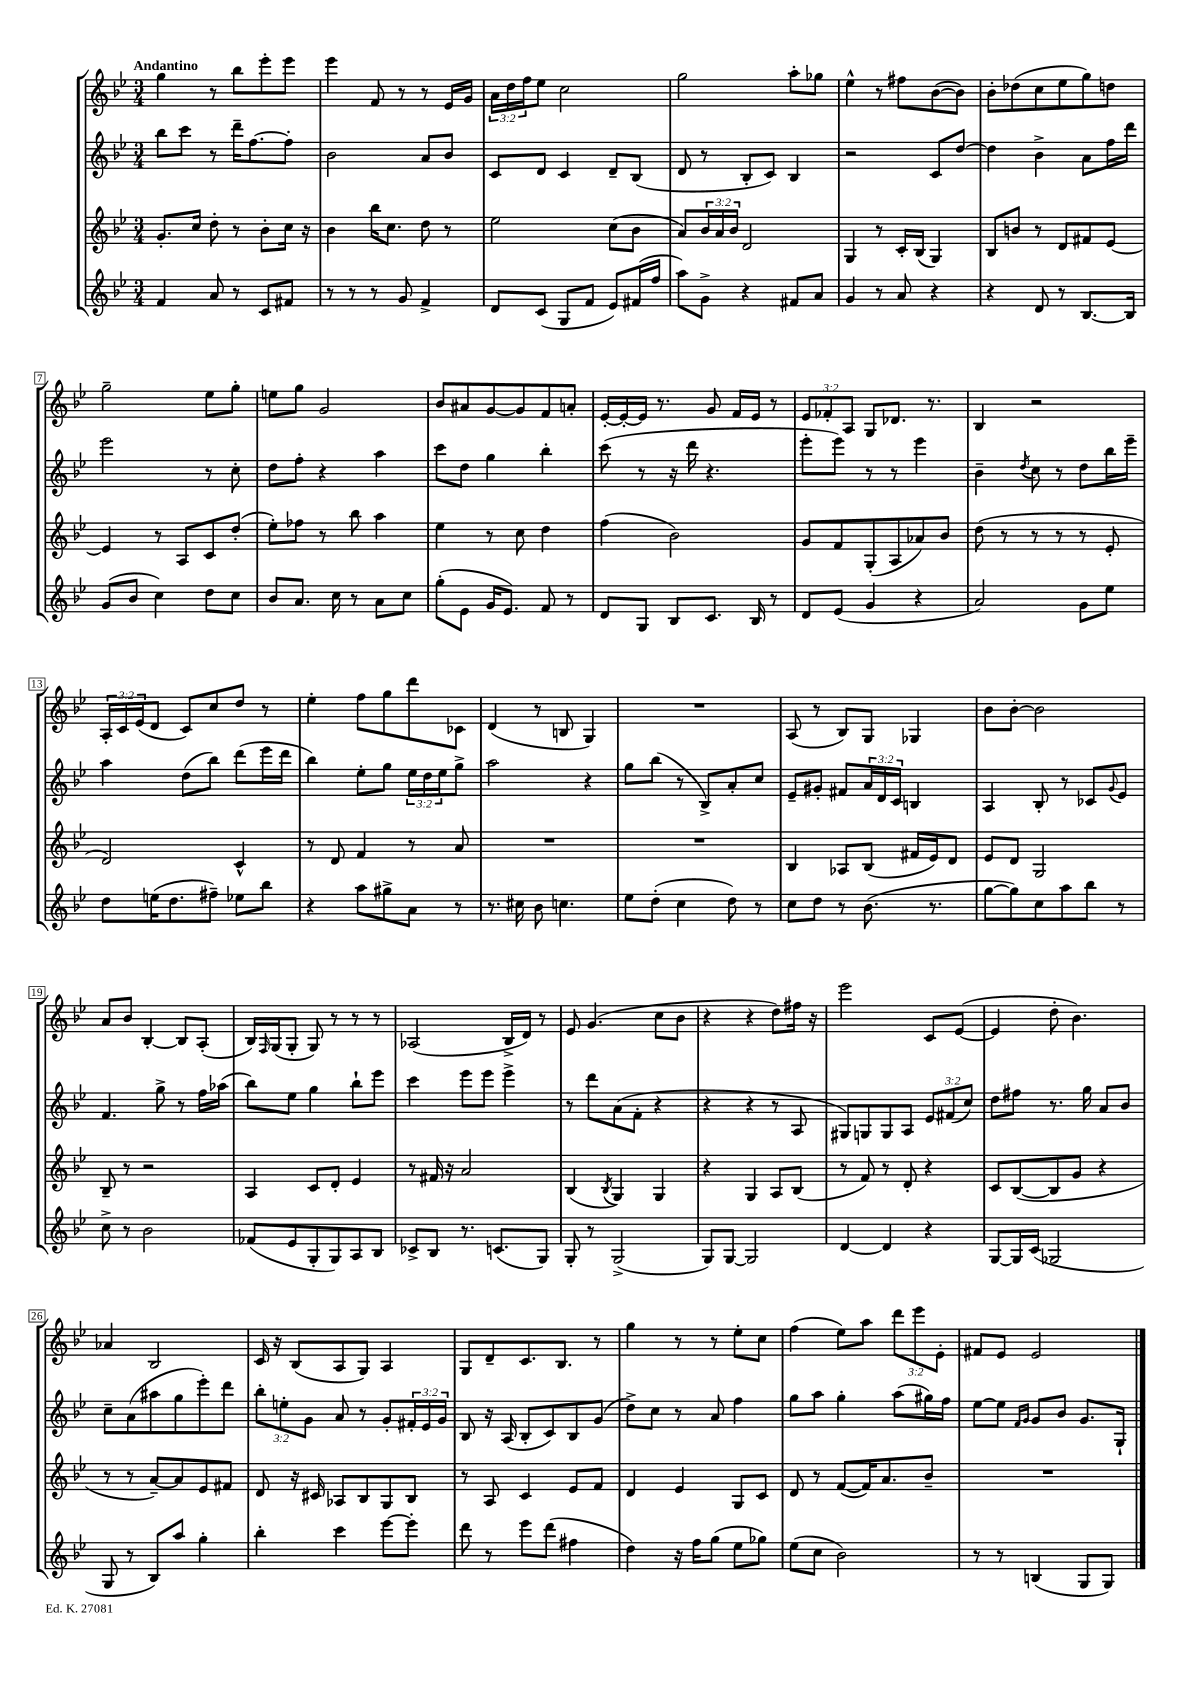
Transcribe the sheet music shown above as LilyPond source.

<<
\new StaffGroup <<
\new Staff = "s0" {
    \clef treble \key bes \major \numericTimeSignature \time 3/4 \override Staff.TupletNumber.text = #tuplet-number::calc-fraction-text \tempo "Andantino"
    g''4 r8 bes''8 ees'''8-. ees'''8 |
    ees'''4 f'8 r8 r8 ees'16 g'16 |
    \tuplet 3/2 { a'16 d''16 f''16 } ees''8 c''2 |
    g''2 a''8-. ges''8 |
    ees''4-^ r8 fis''8 bes'8~( bes'8) |
    bes'8-. des''8( c''8 ees''8 g''8) d''8 |
    g''2-- ees''8 g''8-. |
    e''8 g''8 g'2 |
    bes'8 ais'8 g'8~ g'8 f'8 a'8-. |
    ees'16~-. ees'16~-. ees'16 r8. g'8 f'16 ees'16 r8 |
    \tuplet 3/2 { ees'8 fes'8-. a8 } g8 des'8. r8. |
    bes4 r2 |
    \tuplet 3/2 { a16-. c'16 ees'16( } d'8 c'8) c''8 d''8 r8 |
    ees''4-. f''8 g''8 d'''8 ces'8 |
    d'4( r8 b8 g4) |
    R2. |
    a8( r8 bes8) g8 ges4 |
    bes'8 bes'8~-. bes'2 |
    a'8 bes'8 bes4~-. bes8 a8-.( |
    bes16) \grace { f16 } g16( g8-. g8) r8 r8 r8 |
    aes2( bes16-> d'16) r8 |
    ees'8 g'4.( c''8 bes'8 |
    r4 r4 d''8) fis''16 r16 |
    ees'''2 c'8 ees'8~( |
    ees'4 d''8-. bes'4.) |
    aes'4 bes2 |
    c'16 r16 bes8( a8 g8) a4 |
    g8 d'8-- c'8. bes8. r8 |
    g''4 r8 r8 ees''8-. c''8 |
    f''4( ees''8) a''8 \tuplet 3/2 { d'''8 ees'''8 ees'8-. } |
    fis'8 ees'8 ees'2 \bar "|." |
}
\new Staff = "s1" {
    \clef treble \key bes \major \numericTimeSignature \time 3/4 \override Staff.TupletNumber.text = #tuplet-number::calc-fraction-text
    bes''8 c'''8 r8 d'''16-- f''8.~ f''8-. |
    bes'2 a'8 bes'8 |
    c'8 d'8 c'4 d'8-- bes8( |
    d'8 r8 bes8-. c'8) bes4 |
    r2 c'8 d''8~ |
    d''4 bes'4-> a'8 f''16 d'''16 |
    ees'''2 r8 c''8-. |
    d''8 f''8-. r4 a''4 |
    c'''8 d''8 g''4 bes''4-. |
    c'''8( r8 r16 d'''16 r4. |
    ees'''8-. ees'''8) r8 r8 ees'''4 |
    bes'4-- \acciaccatura { d''8 } c''8 r8 d''8 bes''16 ees'''16-- |
    a''4 d''8( bes''8) d'''8( ees'''16 d'''16 |
    bes''4) ees''8-. g''8 \tuplet 3/2 { ees''16 d''16 ees''16 } g''8-> |
    a''2 r4 |
    g''8 bes''8( r8 bes8->) a'8-. c''8 |
    ees'8-- gis'8-. fis'8 \tuplet 3/2 { a'16 d'16 c'16 } b4 |
    a4 bes8-. r8 ces'8 \appoggiatura { g'8 } ees'8 |
    f'4. g''8-> r8 f''16 aes''16( |
    bes''8) ees''8 g''4 bes''8-! ees'''8 |
    c'''4 ees'''8 ees'''8 ees'''4-> |
    r8 d'''8 a'8( f'8-. r4 |
    r4 r4 r8 a8 |
    gis8) g8 g8 a8 \tuplet 3/2 { ees'8 fis'8( c''8) } |
    d''8 fis''8 r8. g''16 a'8 bes'8 |
    c''8-- a'8( ais''8 g''8 ees'''8-.) d'''8 |
    \tuplet 3/2 { bes''8-. e''8-. g'8 } a'8 r8 g'8-. \tuplet 3/2 { fis'16-. ees'16 g'16 } |
    bes8 r16 a16( bes8-. c'8) bes8 g'8( |
    d''8->) c''8 r8 a'8 f''4 |
    g''8 a''8 g''4-. a''8( gis''16) f''16 |
    ees''8~ ees''8 \grace { f'16 g'16 } g'8 bes'8 g'8. g16-! \bar "|." |
}
\new Staff = "s2" {
    \clef treble \key bes \major \numericTimeSignature \time 3/4 \override Staff.TupletNumber.text = #tuplet-number::calc-fraction-text
    g'8.-. c''16 d''8-. r8 bes'8-. c''16 r16 |
    bes'4 bes''16 c''8. d''8 r8 |
    ees''2 c''8( bes'8 |
    a'8) \tuplet 3/2 { bes'16 a'16 bes'16 } d'2 |
    g4 r8 c'16-. bes16( g4) |
    bes8 b'8 r8 d'8 fis'8 ees'8~ |
    ees'4 r8 a8 c'8 d''8-.( |
    ees''8-.) fes''8 r8 bes''8 a''4 |
    ees''4 r8 c''8 d''4 |
    f''4( bes'2) |
    g'8 f'8 g8-.( a8 aes'8) bes'8 |
    d''8( r8 r8 r8 r8 ees'8-. |
    d'2) c'4-^ |
    r8 d'8 f'4 r8 a'8 |
    R2. |
    R2. |
    bes4 aes8 bes8( fis'16 ees'16) d'8 |
    ees'8 d'8 g2 |
    bes8-- r8 r2 |
    a4 c'8 d'8-. ees'4 |
    r8 fis'16 r16 a'2 |
    bes4( \acciaccatura { bes8 } g4) g4 |
    r4 g4 a8 bes8( |
    r8 f'8) r8 d'8-. r4 |
    c'8 bes8~( bes8 g'8 r4 |
    r8 r8 a'8~--) a'8 ees'8 fis'8 |
    d'8 r16 cis'16 aes8 bes8 g8 bes8 |
    r8 a8 c'4 ees'8 f'8 |
    d'4 ees'4 g8 c'8 |
    d'8 r8 f'8~( f'16) a'8. bes'8-- |
    R2. \bar "|." |
}
\new Staff = "s3" {
    \clef treble \key bes \major \numericTimeSignature \time 3/4
    f'4 a'8 r8 c'8 fis'8 |
    r8 r8 r8 g'8 f'4-> |
    d'8 c'8( g8 f'8 ees'8) fis'16( f''16 |
    a''8) g'8-> r4 fis'8 a'8 |
    g'4 r8 a'8 r4 |
    r4 d'8 r8 bes8.~ bes16 |
    g'8( bes'8 c''4) d''8 c''8 |
    bes'8 a'8. c''16 r8 a'8 c''8 |
    g''8-.( ees'8 g'16 ees'8.) f'8 r8 |
    d'8 g8 bes8 c'8. bes16 r8 |
    d'8 ees'8( g'4 r4 |
    a'2) g'8 ees''8 |
    d''8 e''16( d''8. fis''8--) ees''8 bes''8 |
    r4 a''8 gis''8-> a'8 r8 |
    r8. cis''16 bes'8 c''4. |
    ees''8 d''8-.( c''4 d''8) r8 |
    c''8 d''8 r8 bes'8.( r8. |
    g''8~ g''8) c''8 a''8 bes''8 r8 |
    c''8-> r8 bes'2 |
    fes'8( ees'8 g8-. g8) a8 bes8 |
    ces'8-> bes8 r8. c'8.( g8) |
    g8-. r8 g2->( |
    g8) g8~ g2 |
    d'4~ d'4 r4 |
    g8~ g16 c'16( ges2 |
    g8 r8 bes8) a''8 g''4-. |
    bes''4-. c'''4 ees'''8~ ees'''8-. |
    d'''8 r8 ees'''8 d'''8( fis''4 |
    d''4) r16 f''16 g''8( ees''8 ges''8) |
    ees''8( c''8 bes'2) |
    r8 r8 b4( g8 g8) \bar "|." |
}
>>
>>
\layout { \context { \Score \override BarNumber.stencil = #(make-stencil-boxer 0.1 0.3 ly:text-interface::print) } }
